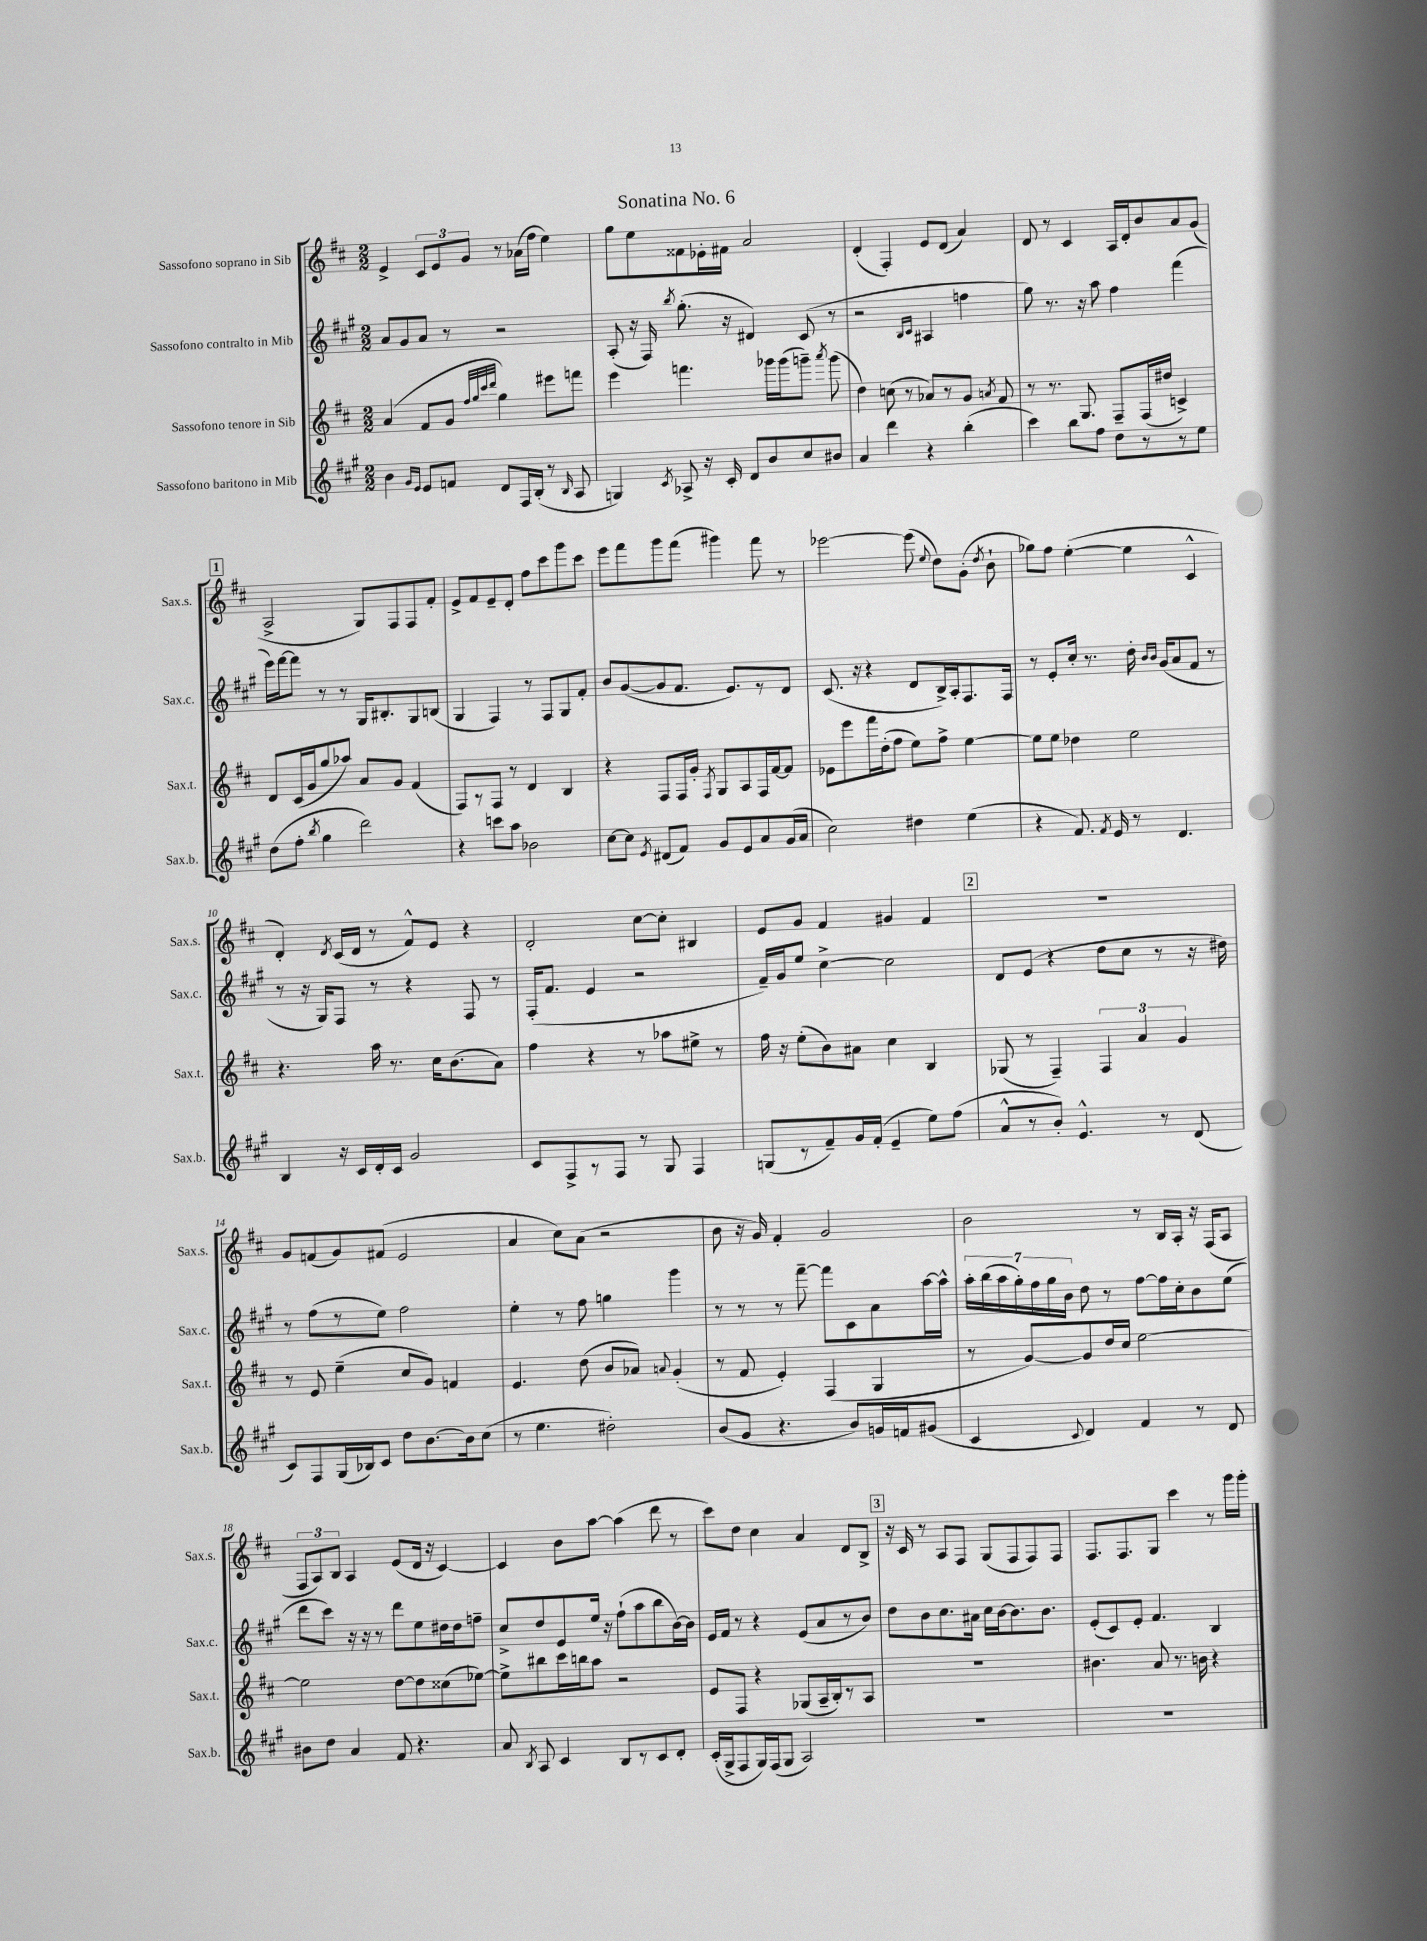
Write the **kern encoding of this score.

**kern	**kern	**kern	**kern
*part4	*part3	*part2	*part1
*staff4	*staff3	*staff2	*staff1
*I"Sassofono baritono in Mib	*I"Sassofono tenore in Sib	*I"Sassofono contralto in Mib	*I"Sassofono soprano in Sib
*I'Sax.b.	*I'Sax.t.	*I'Sax.c.	*I'Sax.s.
*clefG2	*clefG2	*clefG2	*clefG2
*k[f#c#g#]	*k[f#c#]	*k[f#c#g#]	*k[f#c#]
*M2/2	*M2/2	*M2/2	*M2/2
=1	=1	=1	=1
4b\	(4a/	8a/L	4e^/
.	.	8g#/	.
16qqg#/LL	.	.	.
16qqe/JJ	.	.	.
8e/L	8f#/L	8a/J	12c#/L
.	.	.	12e/
8fn/J	8g/J	8r	.
.	.	.	12g/J
.	32qqff#/LLL	.	.
.	32qqgg/	.	.
.	32qqccc#/	.	.
.	32qqddd/JJJ	.	.
8d/L	4gg\)	2r	8r
16F#/L	.	.	(16a-X\LL
(16B'/JJ	.	.	16ff#\JJ
8r	8eee#X\L	.	4ee\)
16qqB/	.	.	.
8A/	8fffn\J	.	.
=2	=2	=2	=2
4Gn/)	4eee\	(8A'/	8gg\L
.	.	16r	8ee\
.	.	16F#/)	.
8qc#/	.	8qbb/	.
8A-X^/	4.fffn\	(8.gg#'\	8f##X\
16r	.	.	16e-X'\L
16c#'/	.	16r	16f#X\JJ
8d/L	.	4d#X/)	2a/
8b/	16ggg-X\LL	.	.
.	(16ggg-\J	.	.
8cc#/	8gggn~\J)	(8c#/	.
.	8qaaa/	.	.
8b#X/J	(8ggg\	8r	.
=3	=3	=3	=3
4a/	4dd\)	2r	(4d'/
4ddd\	(8ccn\	.	4F#'/)
.	8r	.	.
.	.	16qqB/LL	.
.	.	16qqc#/JJ	.
4r	8a-X/L)	4A#X/	8e/L
.	8r	.	(8d/J
(4bb'\	8g/J	4ffn\	4a/)
.	8qan/	.	.
.	8f#/	.	.
=4	=4	=4	=4
4ccc#\)	8r	8gg#\)	8d/
.	8.r	8.r	8r
8bb\L	.	.	4c#/
.	8.G/	16r	.
8ff#\J	.	8aa\	.
8dd\L	8F#~/L	4ff#\	16A/LL
.	.	.	16d'/J
8r	(16F#/L	.	8b/
.	16dd#X/JJ	.	.
8r	4cn^/)	(4fff#\	8a/
8ee\J	.	.	(8g/J
!!LO:LB:g=z
!!LO:REH:place=s1:t=1
=5	=5	=5	=5
(8dd\L	8d/L	16eee\LL)	2A^/
.	.	[16fff#\J	.
8ff#'\J	(16c#/L	8fff#\J]	.
.	16g/J	.	.
8qbb/	.	.	.
4gg#\	8gg/	8r	.
.	8aa-X/J)	8r	.
2ddd\)	8a/L	16G#/KL	8G/L)
.	.	8.B#X'/	.
.	8g/J	.	8F#/
.	(4f#/	8G#/	8F#/
.	.	(8Bn/J	8f#'/J
=6	=6	=6	=6
4r	8F#/L)	4G#/	8e^/L
.	8r	.	8f#/
8cccn\L	8F#/J	4F#/)	8e~/
8aa\J	8r	.	8d'/J
2b-X\	4d/	8r	8ff#\L
.	.	8F#/L	8ccc#\
.	4B/	8G#/	8ggg\
.	.	8f#'/J	8ccc#\J
=7	=7	=7	=7
[8cc#\L	4r	8b/L	8eee\L
8cc#\J]	.	([8g#/	8fff#\
8qe/	.	.	.
(8d#X/L	8F#/L	8g#/]	8ggg\
8f#/J)	16F#/L	8.f#/J	(8fff#\J
.	16g'/JJ	.	.
.	8qF#/	.	.
8g#/L	8G/L	.	4ggg#X\)
.	.	8.e/L)	.
8e/	8A/	.	.
8a/	16F#/L	8r	8fff#\
.	[16f#/J	.	.
(16g#/L	8f#/J]	8d/J	8r
16a/JJ	.	.	.
=8	=8	=8	=8
2cc#\)	8e-X\L	(8.c#/	[2eee-X\
.	8eee\	.	.
.	.	16r	.
.	16fff#\L	4r	.
.	(16dd'\J	.	.
.	8ff#\J	.	.
4dd#X\	8ee\L)	8d/L	(8eee-\]
.	.	.	8qqee/
.	8ff#^\J	16B^/L)	8dd\L)
.	.	16A'/J	.
(4ee\	[4ee\	8.F#/	(8g'\J
.	.	.	8qdd/
.	.	.	8b`\
.	.	16F#/Jk	.
=9	=9	=9	=9
4r	8ee\L]	8r	8gg-X\L)
.	8ee\J	8e'/L	8ff#\J
8.f#/)	4dd-X\	16cc#'/Jk	([4ee'\
.	.	8.r	.
8qf#/	.	.	.
16e/	.	.	.
8r	2ee\	16dd'\	4ee\]
.	.	16qqb/LL	.
.	.	16qqb/JJ	.
.	.	(16g#/KL	.
4.d/	.	8a/	.
.	.	8f#/J	4c#^^/
.	.	8r	.
!!LO:LB:g=z
=10	=10	=10	=10
4B/	4.r	8r	4d'/)
.	.	16r	.
.	.	16G#/KL)	.
.	.	.	8qd/
16r	.	8F#/J	(16c#/LL
16c#/LL	.	.	16d/JJ
16d'/	16aa\	8r	8r
16c#/JJ	8.r	.	.
2g#/	.	4r	8f#^^/L)
.	16cc#\KL	.	8e/J
.	(8.b\	.	.
.	.	8F#/	4r
.	8a\J)	8r	.
=11	=11	=11	=11
8c#/L	4ff#\	(16F#'/KL	2d'/
.	.	8.f#/J	.
8F#^/	.	.	.
8r	4r	4e/	.
8F#/J	.	.	.
8r	8r	2r	[8cc#\L
8G#/	8aa-X\L	.	8cc#'\J]
4F#/	8ee#X^\J	.	4B#X/
.	8r	.	.
=12	=12	=12	=12
(8Gn/L	16ff#\	16f#~/LL)	8e/L
.	16r	16g#/J	.
8r	(8ee'\L	8ee/J	8g/J
8f#~/)	8b\)	[4cc#^\	4f#/
16g#/L	8a#X\J	.	.
(16f#'/JJ	.	.	.
4e~/	4cc#\	2cc#\]	4g#X/
8ee\L)	4B/	.	4f#/
(8ff#\J	.	.	.
!!LO:REH:place=s1:t=2
=13	=13	=13	=13
8a^^/L	(8G-X/	8d/L	1r
8r	8r	(8e/J	.
8b'/J)	4F#~/)	4r	.
4.e^^/	.	.	.
.	6F#/	8dd\L	.
.	.	8cc#\J	.
.	6a/	.	.
8r	.	8r	.
.	6g/	.	.
(8d/	.	16r	.
.	.	16dd#X\)	.
!!LO:LB:g=z
=14	=14	=14	=14
8c#/L)	8r	8r	8g/L
8F#/	8e/	(8ff#\L	(8fn/
(16G#/L	(4ee~\	8r	8g/)
16B-X/J)	.	.	.
8c#/J	.	8ee\J)	(8f#X/J
8dd\L	8cc#/L	2ff#\	2e/
[8.b\	8g/J)	.	.
.	4fn/	.	.
16b\k]	.	.	.
(8cc#\J	.	.	.
=15	=15	=15	=15
8r	4.e/	4ee'\	4a/
4.ee\	.	.	.
.	.	8r	8cc#\L)
.	(8dd\	8ff#\	(8a\J
2dd#X'\)	8b/L	4ggn\	2r
.	8a-X/J)	.	.
.	8qqan/	.	.
.	(4g'/	4ggg#\	.
=16	=16	=16	=16
(8b/L	8r	8r	8b\
8g#/J	8f#/	8r	16r
.	.	.	16g/)
4.r	4e'/)	8r	4f#'/
.	.	[8fff#~\	.
.	(4F#/	8fff#\L]	2g/
8b/L)	.	8c#\	.
16gn/L	4G/	8a\	.
16fn/J	.	.	.
(8g#X/J	.	[16aa\L	.
.	.	16aa^^\JJ]	.
=17	=17	=17	=17
4c#/	8r	28aa'\LL	2b\
.	.	(28bb\	.
.	.	28aa\	.
.	.	28gg#'\)	.
.	[8g/L)	.	.
.	.	28ff#\	.
.	.	28gg#\	.
.	.	28b\JJ	.
8qqc#/	.	.	.
4d/)	8g/]	8dd\	.
.	16dd/L	8r	.
.	16cc#/JJ	.	.
4f#/	[2ee\	[8ff#\L	8r
.	.	16ff#\L]	16B/LL
.	.	16cc#'\J	16A'/JJ
8r	.	8b\	16r
.	.	.	(16F#/KL
8d/	.	(8ee\J	8A/J
!!LO:LB:g=z
=18	=18	=18	=18
8b#X\L	2ee\]	8ddd\L	12F#/L
.	.	.	12A/)
8dd\J	.	8ccc#\J)	.
.	.	.	12B/J
4a/	.	16r	4A/
.	.	16r	.
.	.	8r	.
8f#/	[8dd\L	8ddd\L	(8e/L
4.r	8dd\]	8ee\	16d/Jk
.	.	.	16r
.	(8cc##X\	16dd#X\L	[4c#/)
.	.	16dd#\J	.
.	[8ee-X\J)	8ffn~\J	.
=19	=19	=19	=19
8a/	8ee-^\L]	8cc#^/L	4c#/]
8qB/	.	.	.
8A/	8bb#X\	8dd/	.
4c#/	16ccc#\L	8e/	8b\L
.	16bbn\J	.	.
.	8aa\J	16ee/Jk	[8aa\J
.	.	16r	.
8B/L	2r	(8ff#`\L	(4aa\]
8r	.	8aa\	.
8c#/	.	8bb\	8ddd\
8d'/J	.	[16b\L)	8r
.	.	16b\JJ]	.
=20	=20	=20	=20
(16c#'/LL	8e/L	16e/LL	8ccc#\L)
16G#^/J	.	16f#/JJ	.
8F#/	8F#/J	8r	8dd\J
16G#/L)	4r	4r	4cc#\
(16F#/J	.	.	.
8G#/J	.	.	.
2A/)	(8G-X/L	(8e/L	4a/
.	16A~/L	8a/	.
.	16B'/J)	.	.
.	8r	8r	8d/L
.	8A/J	8b/J)	8B^/J
!!LO:REH:place=s1:t=3
=21	=21	=21	=21
1r	1r	8dd\L	16r
.	.	.	16c#/
.	.	8b\	8r
.	.	8.cc#\	8A/L
.	.	.	8F#/J
.	.	16a#X\Jk	.
.	.	16cc#\LL	(8G/L
.	.	[16b\J	.
.	.	8.b\]	8F#/
.	.	.	8F#/)
.	.	8.b\J	.
.	.	.	8F#/J
=22	=22	=22	=22
1r	4.b#X\	(8e'/L	8.F#/L
.	.	8c#/)	.
.	.	.	8.F#/
.	.	8e'/J	.
.	8a/	4.f#/	8G/J
.	8.r	.	4ccc#\
.	16bn\	.	.
.	4r	4B/	8r
.	.	.	16ggg\LL
.	.	.	16ggg'\JJ
==	==	==	==
*-	*-	*-	*-
